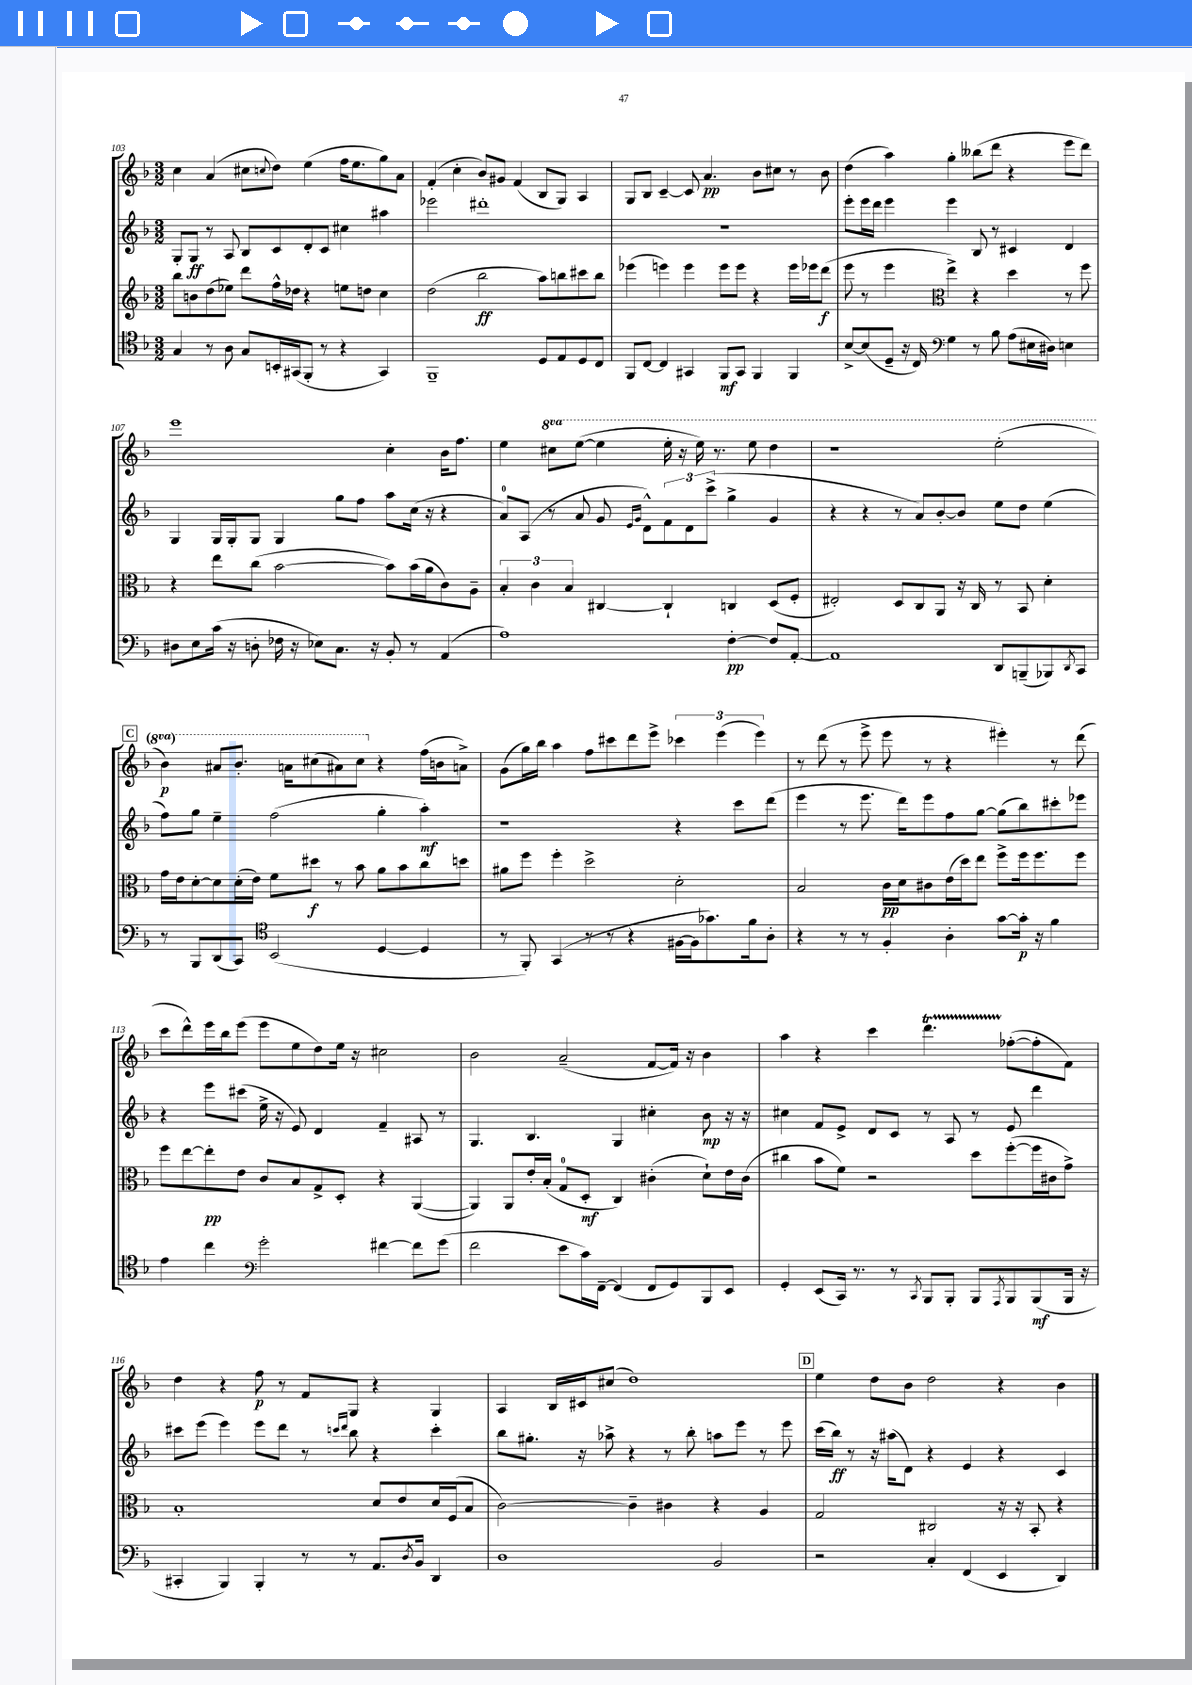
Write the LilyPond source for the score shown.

<<
\new StaffGroup <<
\new Staff = "s0" {
    \clef treble \key f \major \numericTimeSignature \time 3/2 \set Staff.ottavationMarkups = #ottavation-simple-ordinals
    c''4 a'4( cis''8 \appoggiatura { c''8 } d''8) e''4( f''16 e''8. g''8) a'8 |
    f'4-.( c''4-. bes'8) gis'8 f'4( bes8 g8) a4 |
    g8 bes8 c'4~-- c'8 a'4.\pp bes'8 cis''8 r8 bes'8 |
    d''4( a''4) g''4-. beses''8( d'''8 r4 e'''8 d'''8) |
    e'''1 c''4-. bes'16 f''8. |
    e''4 \ottava #1 cis'''8 e'''8~( e'''4 e'''16-. r16 e'''16) r8. e'''8 d'''4 |
    r1 e'''2-.( |
    \mark \markup { \box "C" } bes''4\p) ais''8 bes''8.-. a''16 cis'''8( ais''8) cis'''8 \ottava #0 r4 f''16( b'16 a'!8->) |
    g'8( g''16) bes''16 a''4 f''8 cis'''8 d'''8 e'''8-> \tuplet 3/2 { ces'''4 e'''4( e'''4) } |
    r8 d'''8( r8 e'''8-> e'''8 r8 r4 eis'''4-.) r8 d'''8( |
    c'''8 d'''8-^) e'''16 bes''16 e'''8( e'''8 e''8 d''8) e''16 r16 cis''2 |
    bes'2 a'2--( f'8~ f'16) r16 bes'4 |
    a''4 r4 c'''4 d'''4.\startTrillSpan fes''8~-.\stopTrillSpan( fes''8-. f'8) |
    d''4 r4 f''8\p r8 f'8 g8 r4 g4 |
    a4 bes16 cis'16 cis''8( d''1) |
    \mark \markup { \box "D" } e''4 d''8 bes'8 d''2 r4 bes'4 \bar "|." |
}
\new Staff = "s1" {
    \clef treble \key f \major \numericTimeSignature \time 3/2
    g8-. g8\ff r8 a8 bes8 c'8 d'8-. c'8 cis''4 ais''4 |
    ees'''2 dis'''1-. |
    R1. |
    e'''8-. e'''16 d'''16 e'''4 e'''4 bes8 r8 cis'4 d'4 |
    g4 g16 g16-. g8 g4 g''8 f''8 a''8 c''16( r16 r4 |
    a'8-0) a8( r8 a'8 g'8 \grace { e'16 g'16 } d'8-^) \tuplet 3/2 { f'8 d'8 c'''8->( } g''4-> g'4 |
    r4 r4 r8 a'8) bes'8~-. bes'8 e''8 d''8 e''4( |
    \mark \markup { \box "C" } f''8) g''8 e''4-- f''2( g''4-. a''4-.\mf) |
    r1 r4 c'''8 d'''8( |
    e'''4 r8 e'''8. d'''16) e'''8 f''8 g''8~ g''8( bes''8) cis'''8-. ees'''8 |
    r4 e'''8 cis'''8( e''16-> r16 e'8) d'4 f'4-- ais8 r8 |
    g4. bes4. g4 cis''4-. bes'8\mp r16 r16 |
    cis''4 f'8 e'8-> d'8 c'8 r8 a8 r8 e'8 d'''4 |
    cis'''8 e'''8( e'''4) e'''8 d'''8 r8 \grace { c'''16 d'''16 } bes''8 r4 c'''4-. |
    bes''8 gis''8.-. r16 aes''8-> r4 r8 bes''8-. a''8 e'''8 r8 e'''8 |
    \mark \markup { \box "D" } c'''16( bes''16\ff) r8 r16 ais''16( d'8) r4 e'4 r4 c'4 \bar "|." |
}
\new Staff = "s2" {
    \clef treble \key f \major \numericTimeSignature \time 3/2
    bes''8 b'8 d''8( ees''8) d'''8 f''16-^ des''16 r4 e''8 d''8 c''4 |
    d''2( bes''2\ff a''8) b''8 cis'''8 b''8 |
    ees'''4( e'''4) e'''4 e'''8 e'''8 r4 e'''16 ees'''16 d'''8\f( |
    e'''8 r8 e'''4 \clef alto e''4->) r4 d''4 r8 f''8 |
    r4 e''8 c''8( bes'2~ bes'8) bes'16( a'16 c'8) a8-- |
    \tuplet 3/2 { bes4-. c'4 bes4 } cis4~ cis4-! c4 d8( f8-. |
    eis2-.) d8 c8 a,8 r16 c16 r8 bes,8 d'4-. |
    \mark \markup { \box "C" } g'16 e'16 d'8~-. d'8 d'16-.( e'16) f'8 dis''8\f r8 bes'8 a'8 bes'8 c''8 d''8 |
    ais'8 f''8 f''4-. d''2-> d'2-. |
    bes2 c'16\pp d'16 cis'8 e'16( d''16) e''8 f''8-> f''16 f''8. f''8 |
    f''8 e''8~ e''8-.\pp e'8 c'8 bes8 g8-> d8-. r4 a,4~( |
    a,4) a,8 e'16-. bes16-.( g8-0 d8-.\mf c4) cis'4-.( d'8-!) e'16 cis'16( |
    cis''4 bes'8 f'8) r2 d''8 f''8~-.( f''16 cis'16 g'8->) |
    bes1-. d'8 e'8 d'16 f16( bes8 |
    c'2~) c'4-- cis'4 r4 a4 |
    \mark \markup { \box "D" } g2 cis2 r16 r16 bes,8-. r4 \bar "|." |
}
\new Staff = "s3" {
    \clef tenor \key f \major \numericTimeSignature \time 3/2
    g4 r8 a8 g8 b,16-. gis,16( f,8-. r8 r4 gis,4) |
    f,1-- d8 e8 d8 c8 |
    f,8 c8~ c4 gis,4 f,8\mf gis,8 f,4 f,4 |
    bes8~-> bes8( d8-- r16 c16) \clef bass g4 r8 bes8 a8( eis16 dis16) e4 |
    dis8 e8 c'16( r16 d8-. fes16 r16 ees8) c8. r16 bes,8-. r8 a,4( |
    a1) f4~-.\pp f8 a,8~-. |
    a,1 d,8 b,,8--( bes,,8) \acciaccatura { d,8 } c,8 |
    \mark \markup { \box "C" } r8 bes,,8 d,8( c,8) \clef tenor bes,2( d4~ d4 |
    r8 f,8-.) g,4( r8 r8 r4 fis16~ fis16 ges'8.) f'16 a8-. |
    r4 r8 r8 f4-. a4-. g'8~ g'16-.\p r16 f'4 |
    e'4 c''4 \clef bass g'2-. fis'4~ fis'8 g'8( |
    f'2 e'8 c'16) f,16~-- f,4( f,8 g,8) bes,,8 e,8 |
    g,4-. e,8( c,16) r8. r8 \acciaccatura { c,8 } bes,,8 bes,,8-. bes,,8 \acciaccatura { a,,8 } bes,,8 bes,,8\mf( bes,,16 r16 |
    cis,4-. bes,,4) bes,,4-. r8 r8 a,8. \acciaccatura { d8 } bes,16 d,4 |
    d1 bes,2 |
    \mark \markup { \box "D" } r2 c4-. f,4( e,4 d,4) \bar "|." |
}
>>
>>
\layout { \context { \Score currentBarNumber = #103 } }
